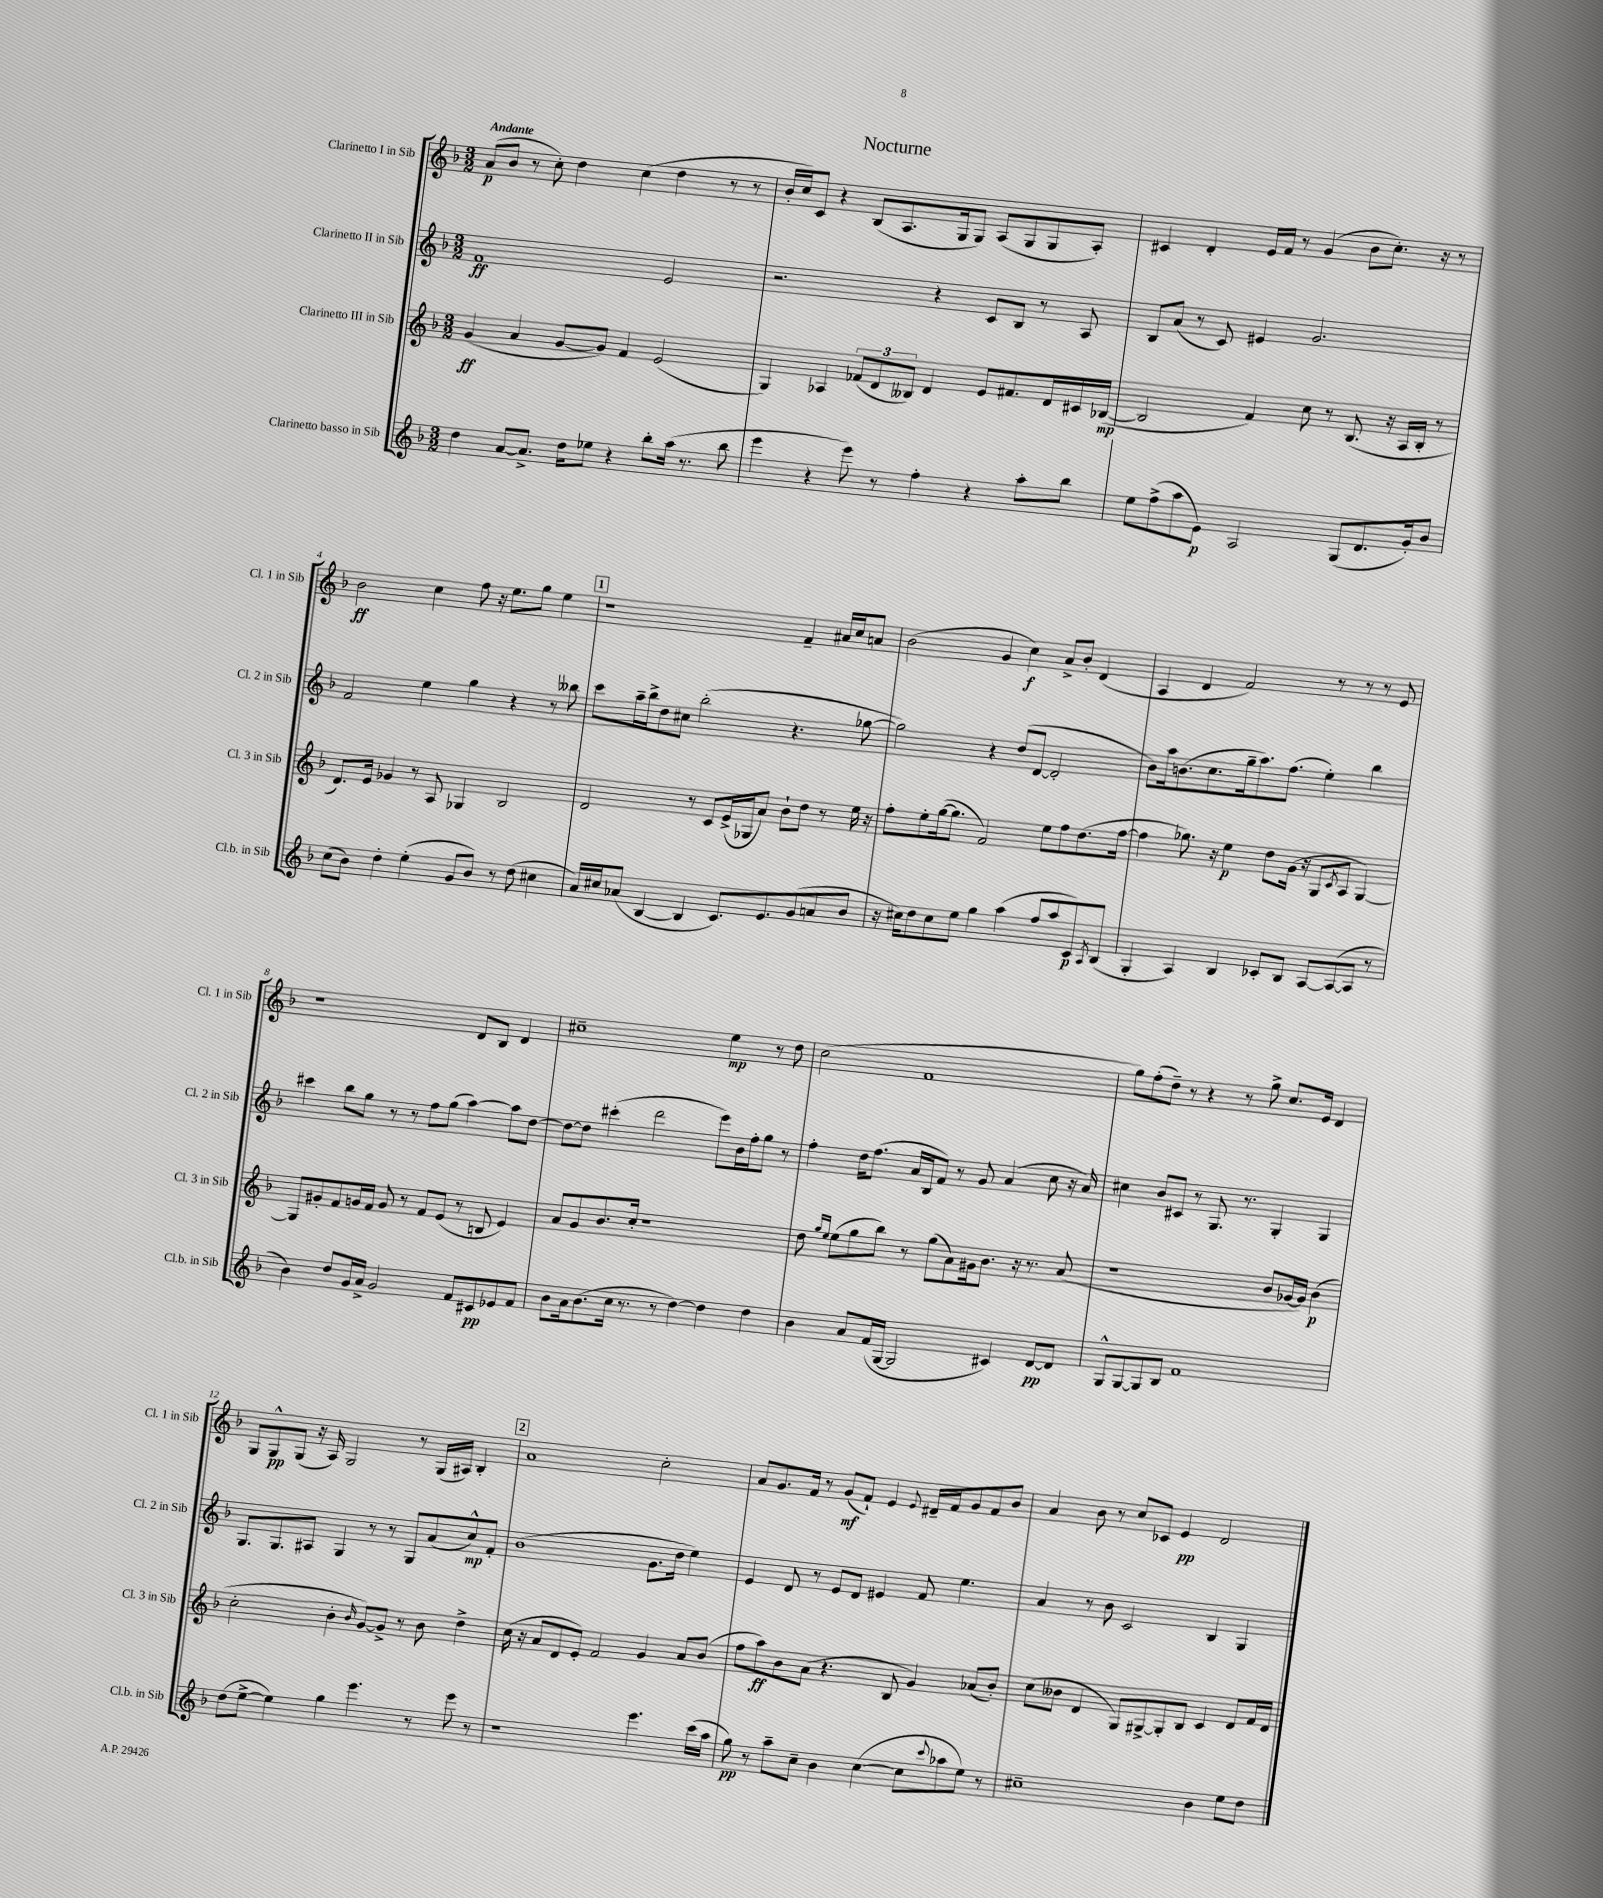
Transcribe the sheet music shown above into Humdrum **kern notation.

**kern	**kern	**kern	**kern
*staff4	*staff3	*staff2	*staff1
*clefG2	*clefG2	*clefG2	*clefG2
*k[b-]	*k[b-]	*k[b-]	*k[b-]
*M3/2	*M3/2	*M3/2	*M3/2
4dd\	(4g/	1f	(8a/L
.	.	.	8b-/J
[8a/L	4a/	.	8r
8.a^/]J	.	.	8cc'\)
.	[8g/L	.	4dd\
16dd\LK	.	.	.
8ee-\J	8g/]J)	.	.
4r	4f/	.	(4cc\
8bb-'\L	(2e/	2e/	4dd\
(16aa\Jk	.	.	.
8.r	.	.	.
.	.	.	8r
8bb-\	.	.	8r
=	=	=	=
4eee\	4G/)	2.r	16b-'/LL
.	.	.	16cc/J)
.	.	.	8c/J
4r	4A-/	.	4r
8eee\)	(12f-/L	.	(8B-/L
.	12d/	.	.
8r	.	.	8.A/
.	12B--/J)	.	.
4ff'\	4d/	4r	.
.	.	.	16G/k
.	.	.	8G/J)
4r	8e/L	8c/L	(8A/L
.	8.f#/	8B-/J	8G/
8aa'\L	.	8r	8G/
.	16d/L	.	.
8bb-\J	16c#/	8A/	8A'/J)
.	([16B-/JJ	.	.
=	=	=	=
8ee\L	2B-/]	8B-/L	4c#/
(8ff^\	.	(8a/J	.
8aa\	.	8r	4d'/
8e\J)	.	8c/)	.
2A/	4f/)	4e#/	16e/LL
.	.	.	16f/JJ
.	.	.	8r
.	8cc\	2.g/	(4g/
.	8r	.	.
(8G/L	(8.B-/	.	8b-\L
8.d/	.	.	8.cc'\J)
.	16r	.	.
.	16A/LL	.	.
16g'/k)	16B-'/JJ	.	16r
8b-/J	8r	.	8r
=	=	=	=
(8cc\L	8.d/L)	2f/	2b-\
8b-\J)	.	.	.
.	16e/Jk	.	.
4dd'\	4g-/	.	.
(4ee'\	8r	4ee\	4cc\
.	8A/	.	.
8g/L	4G-/	4gg\	8ff\
8b-/J)	.	.	16r
.	.	.	8.ee\L
8r	2B-/	4r	.
(8dd\	.	.	8gg\J
4cc#\	.	8r	4ee\
.	.	8bb--\	.
=	=	=	=
16a/LL)	2d/	8ccc\L	1r
16cc#/J	.	.	.
(8a-/J	.	16aa~\L	.
.	.	16bb-^\J	.
[4B-/	.	8dd\	.
.	.	8cc#\J	.
4B-/]	8r	(2bb-'\	.
.	8c/L	.	.
8.c/L)	(16e^/L	.	.
.	16G-/J	.	.
.	8a/J)	.	.
8.e/	.	.	.
.	8b-`\L	4.r	4f~/
(8g/	8dd\J	.	.
8a/	8r	.	16a#/LL
.	.	.	16cc/J
8b-/J	16ee\	[8gg-\	8a/J
.	16r	.	.
=	=	=	=
16r	8ff'\L	2gg-\])	(2b-\
16cc#\LK)	.	.	.
8dd\	8ee'\	.	.
8cc#\	([16gg\k	.	.
.	8.gg\]J	.	.
8ee\J	.	.	.
4gg\	2f/)	4r	4g/
(4aa\	.	(8dd/L	4cc\)
.	.	[8d/J	.
8ff/L	8ee\L	2d'/]	8a^/L
8aa/	8ff\	.	8b-'/J
8c/)	(8.dd\	.	(4d/
8qA/	.	.	.
(8B-/J	.	.	.
.	[16ff\Jk	.	.
=	=	=	=
4G'/	4ff\]	8b-\L)	4A/
.	.	16aa\k	.
.	.	(8.b\	.
4A/)	8.gg-\)	.	4d/
.	.	8.cc\	.
.	16r	.	.
4B-/	4ee\	.	2f/)
.	.	16gg~\k	.
.	.	8.aa\)	.
8c-'/L	8dd\L	.	.
.	.	(8.ff\J	.
8B-/J	(16g\Jk	.	.
.	16r	.	.
[8A/L	8G/L	4ee'\)	8r
.	8qc/	.	.
(8A/_	8A/J	.	8r
8A/]J	[4G/)	4bb-\	8r
8r	.	.	8e/
=	=	=	=
4b-\)	8G/]L	4ccc#\	1r
.	8g#'/	.	.
8dd/L	8f/	8bb-\L	.
16g/L	16g/L	8gg\J	.
16a^/JJ	16f/JJ	.	.
2g/	8g/	8r	.
.	8r	8r	.
.	8f/L	8ff\L	.
.	(8e/J	(8gg\J	.
8f/L	8r	[4aa\)	8d/L
8c#/	8B/	.	8B-/J
8e-/	4e/)	8aa\]L	4d/
8f/J	.	[8dd\J	.
=	=	=	=
8b-\L	8a/L	8dd\_L	1cc#~
16a\k	8g/	8dd\]J	.
(8.b-\	.	.	.
.	8.b-/	(4ccc#'\	.
16cc\Jk	.	.	.
8.r	16cc'/Jk	.	.
.	1r	2ddd\	.
8r	.	.	.
[4dd\)	.	.	.
4dd\]	.	8eee\L)	4ee\
.	.	16b-\L	.
.	.	16ff'\J	.
4dd\	.	8gg\J	8r
.	.	8r	8dd\
=	=	=	=
4b-\	8dd\	4ff'\	(2cc\
.	16qqgg/LL	.	.
.	16qqee/JJ	.	.
.	(8ee\L	.	.
8a/L	8gg\	16dd\LK	.
.	.	(8.ff\J	.
(16f/L	8bb-\J)	.	.
[16G/JJ	.	.	.
2G/]	8r	16a/LL	1f
.	.	16B-/J	.
.	(8gg\L	8f/J)	.
.	8a\)	8r	.
.	16g#\k	8g/	.
.	8.b-\J	.	.
4c#/)	.	(4a/	.
.	16r	.	.
.	8.r	.	.
[8d/L	.	8cc\	.
8d/]J	(8a/	16r	.
.	.	16a/)	.
=	=	=	=
8G^^/L	1r	4cc#\	8gg\L)
[8G/	.	.	(8ff'\
8G/]	.	8b-/L	8dd~\J)
8B-/J	.	8c#/J	8r
1f	.	8r	4r
.	.	8.G/	.
.	.	.	8r
.	.	8.r	.
.	.	.	8gg^\
.	8b-/L	4G'/	8.cc/L
.	[16g-/L	.	.
.	16g-/]JJ)	.	16e/Jk
.	(4b-\	4G/	4d/
=	=	=	=
(8dd\L	2cc'\	8.G/L	8G/L
[8ee^\J	.	.	8G^^/
.	.	8.G/	.
4ee\])	.	.	(8G/J
.	.	8A#/J	16r
.	.	.	16A/)
4gg\	4b-'\	4G/	2G/
.	16qqb-/	.	.
4.eee\	[8g/L)	8r	.
.	8g^/]J	8r	.
.	8r	8G/L	8r
8r	8b-\	(8a/	(16G/LL
.	.	.	16A#/JJ)
8eee\	4dd^\	8cc^^/)	4B-'/
8r	.	8f'/J	.
=	=	=	=
1r	(16cc\	(1b-	1a
.	16r	.	.
.	8a/L	.	.
.	8d/	.	.
.	8e'/J)	.	.
.	2f/	.	.
4.eee\	4g/	8.g\L	2cc'\
.	.	16dd\Jk	.
.	8a/L	4ee\)	.
(16ccc\LL	(8b-/J	.	.
16aa\JJ	.	.	.
=	=	=	=
8gg\)	8ff\L	4e/	8a/L
8r	8aa\)	.	8.g/
8aa~\L	8b-\	8d/	.
.	.	.	16f/Jk
8cc~\J	(8a\J	8r	8r
4b-\	4.r	8e/L	(8g/L
.	.	8d/J	8f`/J)
([4cc\	.	4e#/	4e/
.	8B-/	.	.
.	.	.	8qqe/
8cc\]L	4g/)	8f/	16d#~/LL
.	.	.	16f/J
8qqccc/	.	.	.
8aa-\	.	4.ee\	8g/
8ee\J)	(8a-/L	.	8f/
8r	8b-'/J)	.	8b-/J
=	=	=	=
1cc#~	(8cc\L	4a/	4a/
.	8b--\J	.	.
.	4d/	8r	8b-\
.	.	8b-\	8r
.	8G/L)	2c/	8cc/L
.	[8G#^/	.	8c-/J
.	8G#'/]	.	4e/
.	8B-/J	.	.
4b-\	4c/	4B-/	2d/
8ee\L	8d/L	4G/	.
8dd\J	16f/L	.	.
.	16d/JJ	.	.
==	==	==	==
*-	*-	*-	*-
